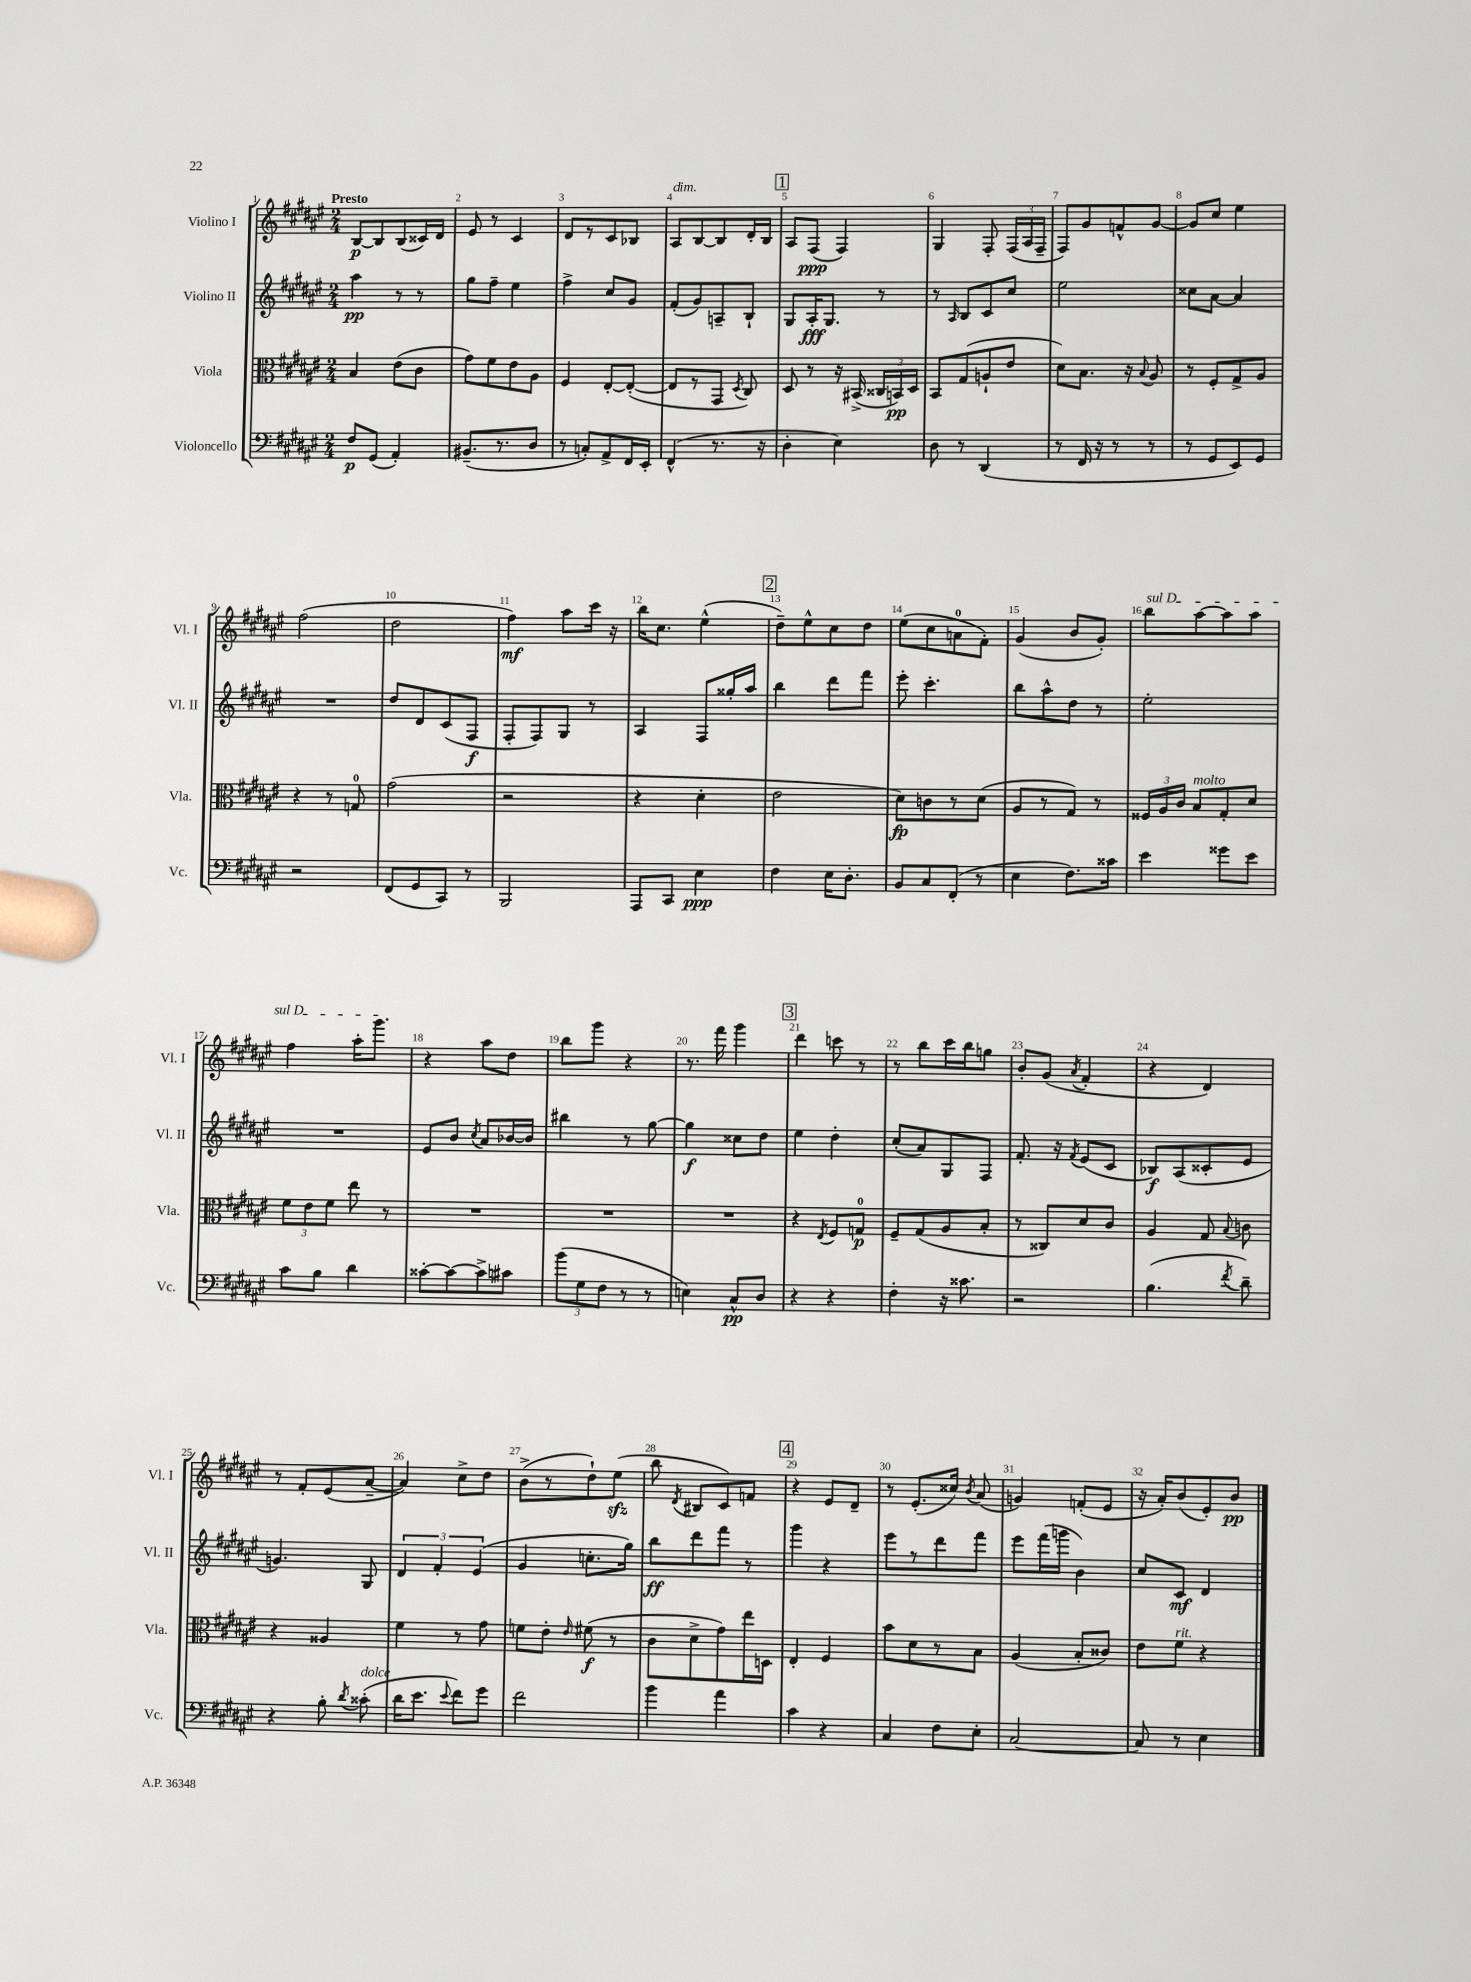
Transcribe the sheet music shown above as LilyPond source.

<<
\new StaffGroup <<
\new Staff = "s0" \with { instrumentName = "Violino I" shortInstrumentName = "Vl. I" } {
    \clef treble \key fis \major \numericTimeSignature \time 2/4 \tempo "Presto"
    \autoBeamOff b8[~\p b8 b8( cisis'16) dis'16] |
    eis'8 r8 cis'4 |
    dis'8[ r8 cis'8 bes8] |
    ais8[^\markup { \italic "dim." } b8~ b8 dis'16-. b16] |
    \mark \markup { \box "1" } ais8[ fis8]\ppp( fis4) |
    gis4 fis8-. \tuplet 3/2 { fis16[( ais16 fis16]-- } |
    fis8[) gis'8 f'8-^ gis'8]~ |
    gis'8[ cis''8] eis''4 |
    fis''2( |
    dis''2 |
    fis''4\mf) ais''8[ cis'''16] r16 |
    b''16[ cis''8.] eis''4-^( |
    \mark \markup { \box "2" } dis''8[--) eis''8-^ cis''8 dis''8] |
    eis''8[( cis''8 a'8-0 fis'8]-.) |
    gis'4( b'8[ gis'8]-.) |
    \once \override TextSpanner.bound-details.left.text = \markup { \italic "sul D" } b''8[\startTextSpan ais''8~ ais''8 ais''8] |
    fis''4 ais''16[-. gis'''8.]\stopTextSpan |
    r4 ais''8[ dis''8] |
    b''8[ gis'''8] r4 |
    r8. fis'''16 gis'''4 |
    \mark \markup { \box "3" } dis'''4 c'''8 r8 |
    r8 b''8[ cis'''16 b''16 g''8] |
    b'8[-. gis'8]( \acciaccatura { ais'8 } fis'4-. |
    r4 dis'4) |
    r8 fis'8[-. eis'8( ais'8]~-- |
    ais'4) cis''8[-> dis''8] |
    b'8[->( r8 dis''8-!) eis''8]\sfz( |
    b''8 \acciaccatura { dis'8 } bis8[ cis'8) f'8] |
    \mark \markup { \box "4" } r4 eis'8[ dis'8]-- |
    r8 eis'8.[-.( cisis''16]) \acciaccatura { b'8 } ais'8( |
    g'4) f'8[-.( eis'8] |
    r16 ais'16[-.) b'8( eis'8-.) b'8]\pp \bar "|." |
}
\new Staff = "s1" \with { instrumentName = "Violino II" shortInstrumentName = "Vl. II" } {
    \clef treble \key fis \major \numericTimeSignature \time 2/4
    \autoBeamOff ais''4\pp r8 r8 |
    gis''8[ fis''8]-- eis''4 |
    fis''4-> cis''8[ gis'8] |
    fis'8[-.( gis'8) a8-- b8]-! |
    \mark \markup { \box "1" } gis8[ ais16-.\fff gis8.] r8 |
    r8 \grace { ais16 } b8[ cis'8 cis''8] |
    eis''2 |
    cisis''8[ ais'8]~ ais'4 |
    R2 |
    dis''8[ dis'8 cis'8( fis8]\f |
    fis8[-. fis8) gis8] r8 |
    ais4 fis8[ gisis''16-. ais''16] |
    \mark \markup { \box "2" } b''4 dis'''8[ fis'''8] |
    eis'''8-. cis'''4.-. |
    b''8[ ais''8-^ dis''8] r8 |
    eis''2-. |
    R2 |
    eis'8[ b'8] \acciaccatura { cis''8 } ais'8[ bes'16~ bes'16] |
    bis''4 r8 gis''8~ |
    gis''4\f cisis''8[ dis''8] |
    \mark \markup { \box "3" } eis''4 dis''4-. |
    cis''8[-.( ais'8) gis8 fis8] |
    fis'8.-. r16 \acciaccatura { fis'8 } eis'8[( cis'8] |
    bes8[\f) ais8( cisis'8-. eis'8] |
    g'4.) gis8 |
    \tuplet 3/2 { dis'4 fis'4-. eis'4( } |
    gis'4 c''8.[-. gis''16]) |
    b''8[\ff dis'''8 fis'''8] r8 |
    \mark \markup { \box "4" } gis'''4 r4 |
    eis'''8[ r8 dis'''8 fis'''8] |
    eis'''8[ fis'''16( g'''16] b'4) |
    cis''8[ cis'8]\mf dis'4 \bar "|." |
}
\new Staff = "s2" \with { instrumentName = "Viola" shortInstrumentName = "Vla." } {
    \clef alto \key fis \major \numericTimeSignature \time 2/4
    \autoBeamOff b4 eis'8[( cis'8] |
    gis'8[) fis'8 eis'8 ais8] |
    fis4 eis8[~-. eis8]~-.( |
    eis8[ r8 gis,8] \acciaccatura { dis8 } cis8) |
    \mark \markup { \box "1" } dis8 r8 r16 bis,16->( \tuplet 3/2 { cisis16[ b,16\pp) dis16] } |
    b,8[ gis8( a8-! eis'8] |
    dis'8[) b8.] r16 \appoggiatura { b8 } ais8 |
    r8 fis8[-. gis8-> ais8] |
    r4 r8 g8-0 |
    gis'2( |
    r2 |
    r4 dis'4-. |
    \mark \markup { \box "2" } eis'2 |
    dis'8[\fp) c'8 r8 dis'8]( |
    ais8[ r8 gis8]) r8 |
    \tuplet 3/2 { fisis16[ ais16 cis'16] } b8[^\markup { \italic "molto" } gis8-. dis'8] |
    \tuplet 3/2 { fis'8[ eis'8 fis'8] } eis''8 r8 |
    R2 |
    R2 |
    R2 |
    \mark \markup { \box "3" } r4 \acciaccatura { eis8 } fis8[ g8]-0\p |
    fis8[-- gis8( ais8 b8]-. |
    r8 cisis8[) dis'8 cis'8] |
    ais4 gis8 \appoggiatura { b8 } c'8 |
    r4 aisis4 |
    fis'4 r8 gis'8 |
    f'8[ eis'8]-. \grace { eis'16 } fis'8\f( r8 |
    cis'8[ dis'8-> gis'8) eis''16 d16] |
    \mark \markup { \box "4" } eis4-. fis4 |
    b'8[ dis'8 r8 b8] |
    ais4( b8[-. cisis'8]) |
    eis'8[ fis'8]^\markup { \italic "rit." } r4 \bar "|." |
}
\new Staff = "s3" \with { instrumentName = "Violoncello" shortInstrumentName = "Vc." } {
    \clef bass \key fis \major \numericTimeSignature \time 2/4
    \autoBeamOff fis8[\p gis,8]( ais,4-.) |
    bis,8.[--( r8. dis8] |
    r8 c8[-.) ais,8-> fis,16 eis,16]-. |
    fis,4-^( r8. r16 |
    \mark \markup { \box "1" } dis4-. eis4) |
    dis8 r8 dis,4( |
    r8 fis,16 r16 r8 r8 |
    r8 gis,8[ eis,8) gis,8] |
    r2 |
    fis,8[( gis,8 cis,8]) r8 |
    b,,2 |
    ais,,8[ cis,8] eis4\ppp |
    \mark \markup { \box "2" } fis4 eis16[ dis8.]-. |
    b,8[ cis8 fis,8]-.( r8 |
    eis4 fis8.[) cisis'16] |
    eis'4 gisis'8[ eis'8] |
    cis'8[ b8] dis'4 |
    cisis'8[~-. cisis'8~ cisis'8-> cis'8] |
    \tuplet 3/2 { b'8[( gis8 fis8] } r8 r8 |
    e4) cis8[-^\pp dis8] |
    \mark \markup { \box "3" } r4 r4 |
    fis4-. r16 cisis'8. |
    r2 |
    b4.( \acciaccatura { fis'8 } dis'8--) |
    r4 b8-. \acciaccatura { dis'8 } cisis'8-.^\markup { \italic "dolce" }( |
    dis'16[ eis'8.] \appoggiatura { eis'8 } fis'8[) gis'8] |
    fis'2 |
    b'4 ais'4 |
    \mark \markup { \box "4" } cis'4 r4 |
    cis4 fis8[ eis8]-. |
    cis2~ |
    cis8 r8 eis4 \bar "|." |
}
>>
>>
\layout { \context { \Score \override BarNumber.break-visibility = ##(#f #t #t) barNumberVisibility = #all-bar-numbers-visible } }
